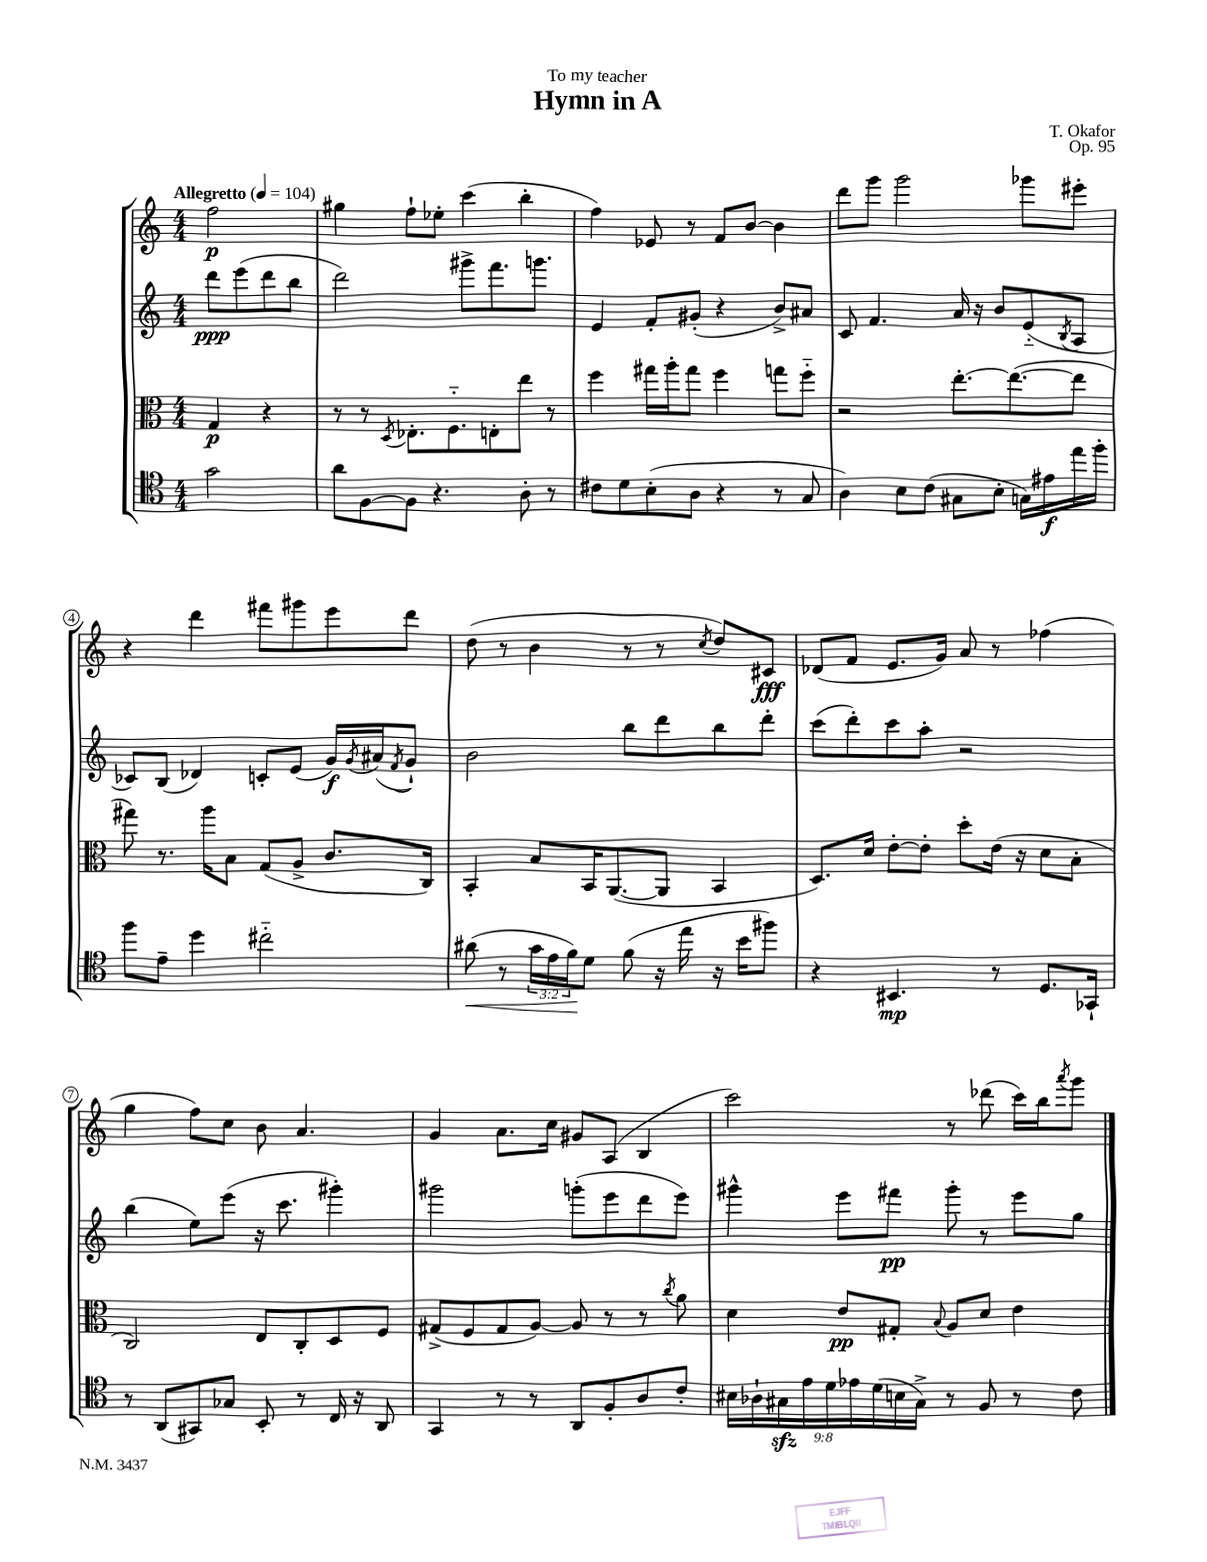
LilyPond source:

\header { title = "Hymn in A" composer = "T. Okafor" dedication = "To my teacher" opus = "Op. 95" }
<<
\new StaffGroup <<
\new Staff = "s0" {
    \clef treble \key c \major \numericTimeSignature \time 4/4 \partial 2 \tempo "Allegretto" 4 = 104
    f''2\p |
    gis''4 f''8-! ees''8-. c'''4( b''4-. |
    f''4) ees'8 r8 f'8 b'8~ b'4 |
    d'''8 g'''8 g'''2 ges'''8 eis'''8-. |
    r4 d'''4 fis'''8 gis'''8 e'''8 d'''8 |
    d''8( r8 b'4 r8 r8 \acciaccatura { c''8 } d''8) cis'8\fff |
    des'8( f'8 e'8. g'16) a'8 r8 fes''4( |
    g''4 f''8) c''8 b'8 a'4. |
    g'4 a'8. c''16 gis'8 a8( b4 |
    c'''2) r8 des'''8( c'''16) b''16 \acciaccatura { a'''8 } g'''8 \bar "|." |
}
\new Staff = "s1" {
    \clef treble \key c \major \numericTimeSignature \time 4/4 \partial 2
    d'''8\ppp e'''8( d'''8 b''8 |
    d'''2) gis'''8-> f'''8. g'''8. |
    e'4 f'8-. gis'8-.( r4 b'8->) ais'8 |
    c'8 f'4. a'16 r16 b'8 e'8-_( \acciaccatura { b8 } a8 |
    ces'8) b8( des'4) c'8-. e'8( g'16\f) \acciaccatura { g'8 } ais'16( \acciaccatura { f'8 } g'8-!) |
    b'2 b''8 d'''8 b''8 d'''8-. |
    c'''8( d'''8-.) c'''8 a''8-. r2 |
    b''4( e''8) e'''8( r16 c'''8. gis'''4-.) |
    gis'''2 g'''8-.( e'''8 d'''8 e'''8) |
    gis'''4-^ e'''8 fis'''8\pp gis'''8-. r8 e'''8 g''8 \bar "|." |
}
\new Staff = "s2" {
    \clef alto \key c \major \numericTimeSignature \time 4/4 \partial 2
    g4\p r4 |
    r8 r8 \acciaccatura { d8 } ees8.-. f8.-_ e8-. e''8 r8 |
    f''4 gis''16 a''16-. gis''8 f''4 g''8 f''8-_ |
    r2 e''8.~-. e''8.~( e''8 |
    gis''8) r8. a''16 b8 g8( a8-> c'8. c16) |
    b,4-. b8 b,16 a,8.~( a,8 b,4 |
    d8.) d'16 e'8~-. e'8-. d''8-. e'16( r16 d'8 b8-. |
    c2) e8 c8-. d8 f8 |
    gis8->( f8 gis8 a8~) a8 r8 r8 \acciaccatura { c''8 } a'8 |
    d'4 e'8\pp gis8-. \appoggiatura { b8 } a8 d'8 e'4 \bar "|." |
}
\new Staff = "s3" {
    \clef tenor \key c \major \numericTimeSignature \time 4/4 \override Staff.TupletNumber.text = #tuplet-number::calc-fraction-text \partial 2
    g'2 |
    a'8 f8~ f8 r4. a8-. r8 |
    cis'8 d'8 b8-.( a8 r4 r8 g8 |
    a4) b8 c'8( gis8 b8-. g16) eis'16\f e''16 f''16-. |
    f''8 e'8-- d''4 cis''2-_ |
    ais'8\<( r8 \tuplet 3/2 { g'16 e'16 f'16\!) } d'8 f'8( r16 e''16 r16 b'16 fis''8) |
    r4 bis,4.\mp r8 d8. ges,16-! |
    r8 a,8( gis,8) ges8 b,8-. r8 c16 r16 a,8 |
    g,4 r8 r8 a,8 f8-. a8 c'8-. |
    \tuplet 9/8 { bis16 aes16-! gis16\sfz e'16 d'16 ees'16 d'16( b16 gis16->) } r8 f8 r8 c'8 \bar "|." |
}
>>
>>
\layout { \context { \Score \override BarNumber.stencil = #(make-stencil-circler 0.1 0.3 ly:text-interface::print) } }
